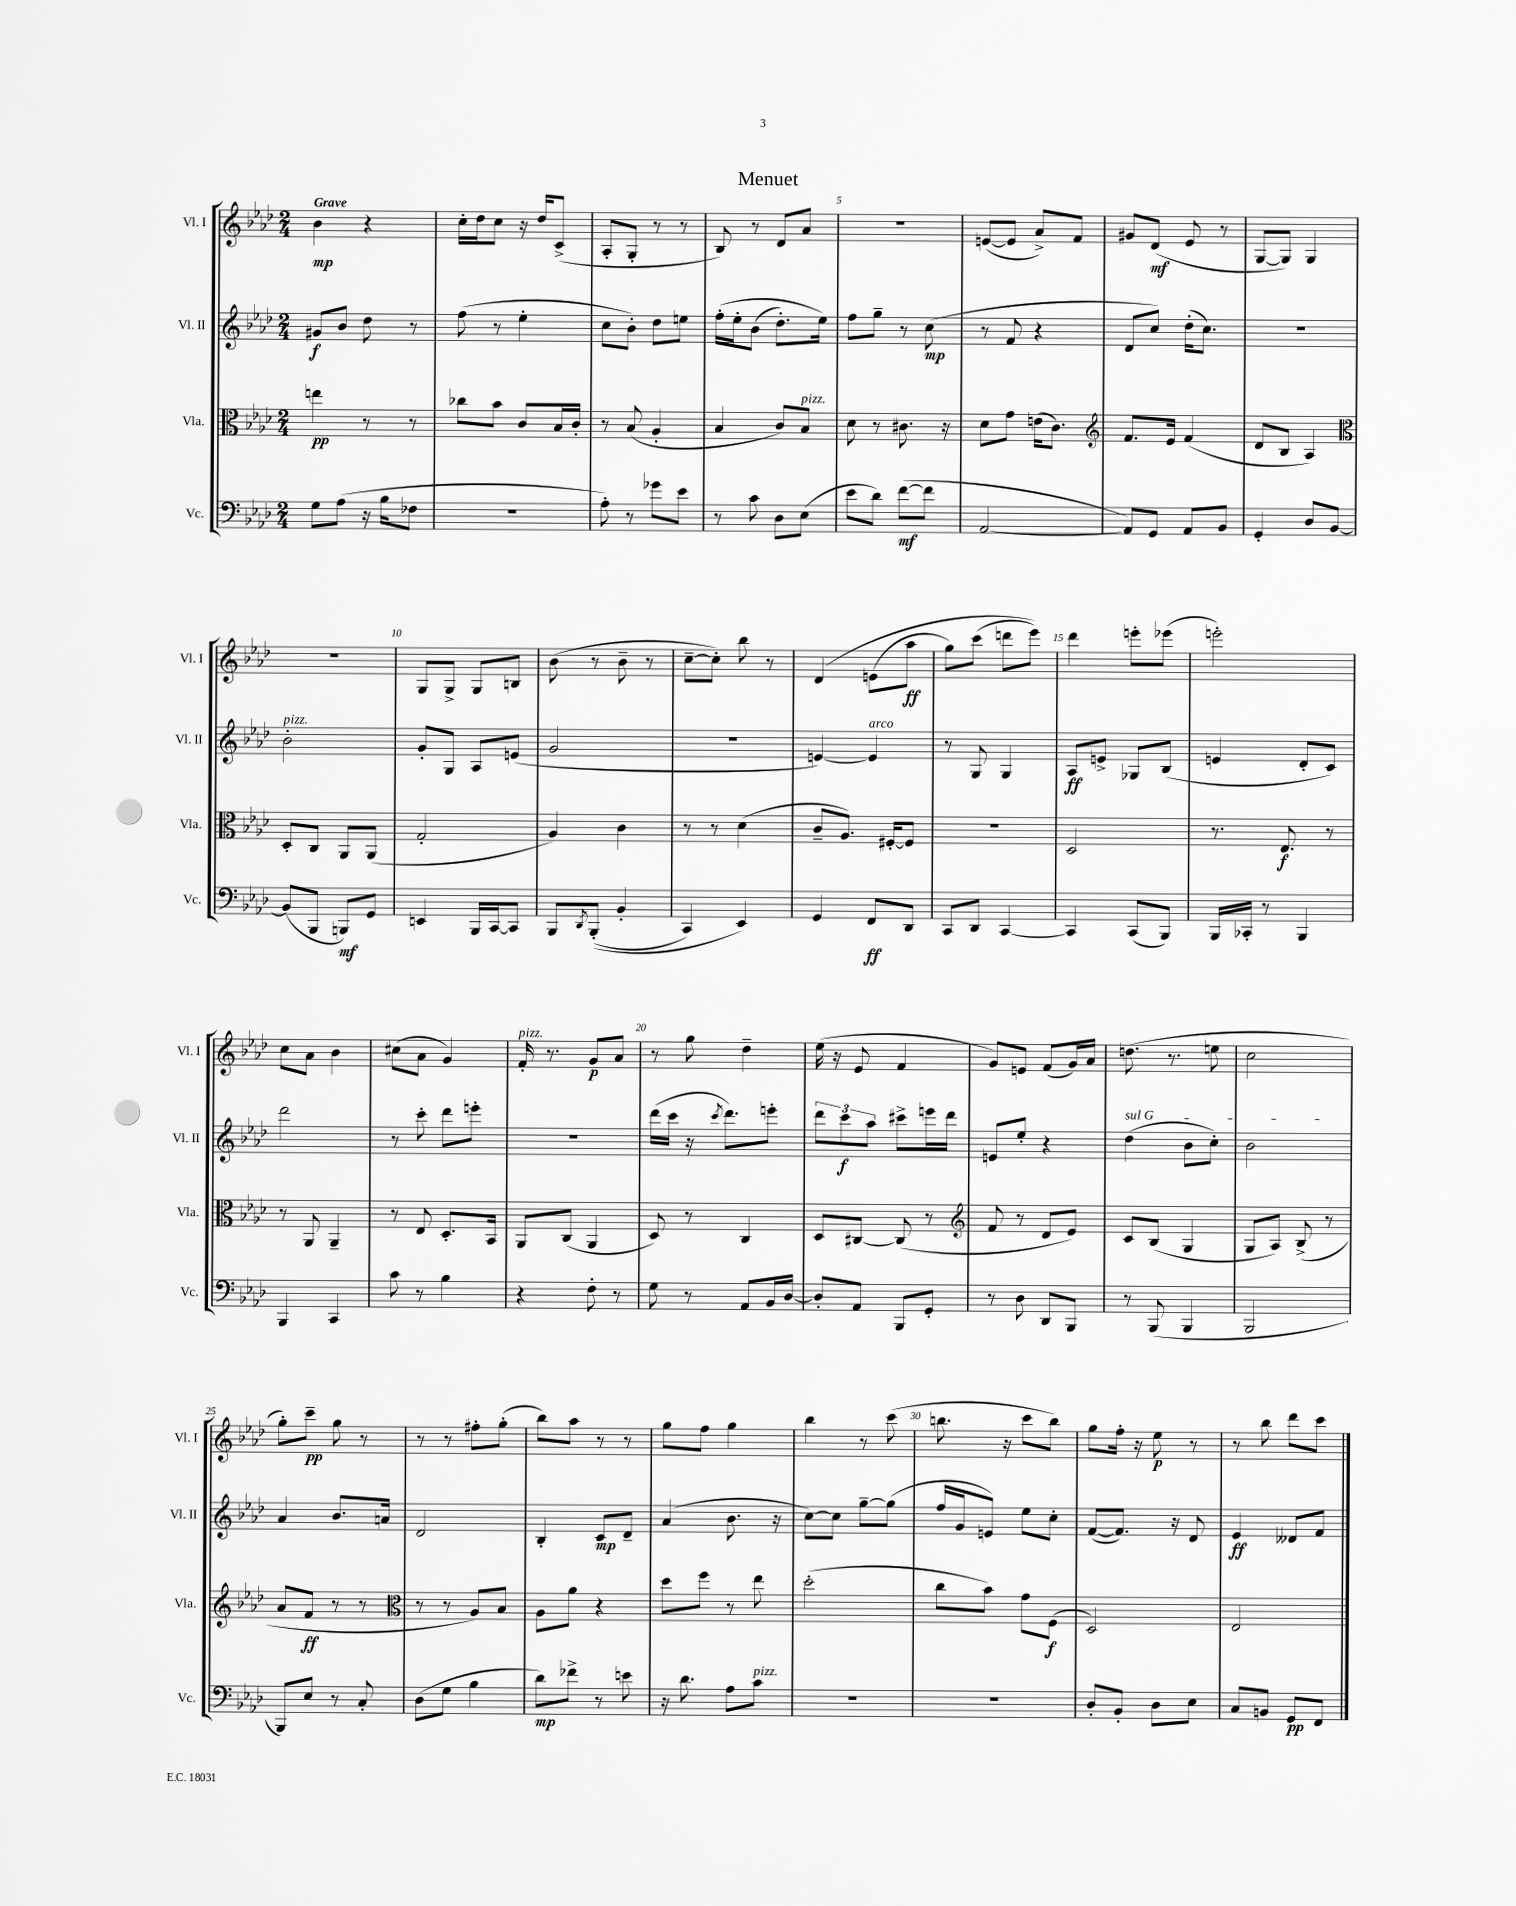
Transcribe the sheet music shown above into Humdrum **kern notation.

**kern	**dynam	**kern	**dynam	**kern	**dynam	**kern	**dynam
*part4	*part4	*part3	*part3	*part2	*part2	*part1	*part1
*staff4	*staff4	*staff3	*staff3	*staff2	*staff2	*staff1	*staff1
*I"Vc.	*	*I"Vla.	*	*I"Vl. II	*	*I"Vl. I	*
*I'Vc.	*	*I'Vla.	*	*I'Vl. II	*	*I'Vl. I	*
*clefF4	*	*clefC3	*	*clefG2	*	*clefG2	*
*k[b-e-a-d-]	*	*k[b-e-a-d-]	*	*k[b-e-a-d-]	*	*k[b-e-a-d-]	*
*M2/4	*	*M2/4	*	*M2/4	*	*M2/4	*
=1	=1	=1	=1	=1	=1	=1	=1
!	!	!	!	!	!	!LO:TX:a:B:t=Grave	!
8G\L	.	4een\	pp	8g#X/L	f	4b-\	mp
(8A-\J	.	.	.	8b-/J	.	.	.
16r	.	8r	.	8dd-\	.	4r	.
16B-\KL	.	.	.	.	.	.	.
8F-X\J	.	8r	.	8r	.	.	.
=2	=2	=2	=2	=2	=2	=2	=2
2r	.	8cc-X\L	.	(8ff\	.	16cc'\LL	.
.	.	.	.	.	.	16dd-\J	.
.	.	8b-\J	.	8r	.	8cc\J	.
.	.	8c/L	.	4ee-'\	.	16r	.
.	.	.	.	.	.	16dd-/KL	.
.	.	16B-/L	.	.	.	(8c^/J	.
.	.	16c'/JJ	.	.	.	.	.
=3	=3	=3	=3	=3	=3	=3	=3
8A-'\)	.	8r	.	8cc\L	.	8A-'/L	.
8r	.	(8B-/	.	8b-'\J)	.	8G'/J	.
8g-X\L	.	4A-'/	.	8dd-\L	.	8r	.
8e-\J	.	.	.	8een\J	.	8r	.
=4	=4	=4	=4	=4	=4	=4	=4
8r	.	4B-/	.	(16ff'\LL	.	8B-/)	.
.	.	.	.	16ee-'\J	.	.	.
8c\	.	.	.	(8b-\J	.	8r	.
8D-\L	.	8c/L)	.	8.dd-'\L)	.	8d-/L	.
!	!	!LO:TX:a:i:t=pizz.	!	!	!	!	!
(8E-\J	.	8B-/J	.	.	.	8a-/J	.
.	.	.	.	16ee-\Jk)	.	.	.
=5	=5	=5	=5	=5	=5	=5	=5
8e-\L	.	8d-\	.	8ff\L	.	2r	.
8d-\J)	.	8r	.	8gg~\J	.	.	.
([8f\L	mf	8.c#X\	.	8r	.	.	.
8f\J]	.	.	.	(8cc\	mp	.	.
.	.	16r	.	.	.	.	.
=6	=6	=6	=6	=6	=6	=6	=6
[2AA-/	.	8d-\L	.	8r	.	([8en/L	.
.	.	8g\J	.	8f/	.	8e/J]	.
.	.	(16en\KL	.	4r	.	8a-^/L)	.
.	.	8.c\J)	.	.	.	.	.
.	.	.	.	.	.	8f/J	.
=7	=7	=7	=7	=7	=7	=7	=7
*	*	*clefG2	*	*	*	*	*
8AA-/L])	.	8.f/L	.	8d-/L	.	8g#X/L	.
8GG/J	.	.	.	8cc/J)	.	(8d-/J	mf
.	.	16e-/Jk	.	.	.	.	.
8AA-/L	.	(4f/	.	(16dd-'\KL	.	8e-/	.
.	.	.	.	8.cc\J)	.	.	.
8BB-/J	.	.	.	.	.	8r	.
=8	=8	=8	=8	=8	=8	=8	=8
4GG'/	.	8d-/L	.	2r	.	[8G/L	.
.	.	8B-/J	.	.	.	8G/J])	.
8D-/L	.	4A-/)	.	.	.	4G/	.
[8BB-/J	.	.	.	.	.	.	.
!!LO:LB:g=z
=9	=9	=9	=9	=9	=9	=9	=9
*	*	*clefC3	*	*	*	*	*
!	!	!	!	!LO:TX:a:i:t=pizz.	!	!	!
(8BB-/L]	.	8D-'/L	.	2b-'\	.	2r	.
8BBB-/J	.	8C/J	.	.	.	.	.
8BBBn/L)	mf	8AA-/L	.	.	.	.	.
8GG/J	.	(8AA-/J	.	.	.	.	.
=10	=10	=10	=10	=10	=10	=10	=10
4EEn/	.	2G'/	.	8g'/L	.	8G/L	.
.	.	.	.	8G/J	.	8G^/J	.
16BBB-/LL	.	.	.	8A-/L	.	8G/L	.
[16CC/J	.	.	.	.	.	.	.
8CC/J]	.	.	.	(8en/J	.	8Bn/J	.
=11	=11	=11	=11	=11	=11	=11	=11
8BBB-/L	.	4A-/)	.	2g/	.	(8b-\	.
8qDD-/	.	.	.	.	.	.	.
((8BBB-'/J	.	.	.	.	.	8r	.
4BB-'/	.	4c\	.	.	.	8b-~\	.
.	.	.	.	.	.	8r	.
=12	=12	=12	=12	=12	=12	=12	=12
4CC/)	.	8r	.	2r	.	[8cc~\L	.
.	.	8r	.	.	.	8cc'\J])	.
4EE-/)	.	(4d-\	.	.	.	8bb-\	.
.	.	.	.	.	.	8r	.
=13	=13	=13	=13	=13	=13	=13	=13
4GG/	.	8c~/L	.	[4en/)	.	(4d-/	.
.	.	8.A-/J)	.	.	.	.	.
!	!	!	!	!LO:TX:a:i:t=arco	!	!	!
8FF/L	ff	.	.	4e/]	.	(8en\L	.
.	.	[16F#X'/KL	.	.	.	.	.
8DD-/J	.	8F#/J]	.	.	.	8aa-\J	ff
=14	=14	=14	=14	=14	=14	=14	=14
8CC/L	.	2r	.	8r	.	8gg\L)	.
8DD-/J	.	.	.	8G/	.	(8ccc\J	.
[4CC/	.	.	.	4G/	.	8dddn\L	.
.	.	.	.	.	.	8eee-\J))	.
=15	=15	=15	=15	=15	=15	=15	=15
4CC/]	.	2D-/	.	8A-/L	ff	4ddd-\	.
.	.	.	.	8en^/J	.	.	.
(8CC/L	.	.	.	8G-X/L	.	8eeen'\L	.
8BBB-/J)	.	.	.	(8B-/J	.	(8eee-X\J	.
=16	=16	=16	=16	=16	=16	=16	=16
16BBB-/LL	.	8.r	.	4en/	.	2eeen'\)	.
16CC-X'/JJ	.	.	.	.	.	.	.
8r	.	.	.	.	.	.	.
.	.	8.E-/	f	.	.	.	.
4BBB-/	.	.	.	8d-'/L	.	.	.
.	.	8r	.	8c/J)	.	.	.
!!LO:LB:g=z
=17	=17	=17	=17	=17	=17	=17	=17
4BBB-/	.	8r	.	2ddd-\	.	8cc\L	.
.	.	8AA-/	.	.	.	8a-\J	.
4CC/	.	4AA-~/	.	.	.	4b-\	.
=18	=18	=18	=18	=18	=18	=18	=18
8c\	.	8r	.	8r	.	(8cc#X\L	.
8r	.	8E-/	.	8ccc'\	.	8a-\J	.
4B-\	.	8.D-'/L	.	8ddd-\L	.	4g/)	.
.	.	.	.	8eeen'\J	.	.	.
.	.	16BB-/Jk	.	.	.	.	.
=19	=19	=19	=19	=19	=19	=19	=19
!	!	!	!	!	!	!LO:TX:a:i:t=pizz.	!
4r	.	8AA-/L	.	2r	.	16f'/	.
.	.	.	.	.	.	8.r	.
.	.	(8C/J	.	.	.	.	.
8F'\	.	4AA-/	.	.	.	8g/L	p
8r	.	.	.	.	.	8a-/J	.
=20	=20	=20	=20	=20	=20	=20	=20
8G\	.	8D-/)	.	(16ddd-\LL	.	8r	.
.	.	.	.	16ccc\JJ	.	.	.
8r	.	8r	.	16r	.	8gg\	.
.	.	.	.	8qccc/	.	.	.
.	.	.	.	8.ddd-\L)	.	.	.
8AA-/L	.	4C/	.	.	.	4dd-~\	.
16BB-/L	.	.	.	8eeen'\J	.	.	.
[16D-/JJ	.	.	.	.	.	.	.
=21	=21	=21	=21	=21	=21	=21	=21
8D-'/L]	.	8D-/L	.	12ddd-\L	.	(16ee-\	.
.	.	.	.	.	.	16r	.
.	.	.	.	12ccc\	f	.	.
8AA-/J	.	[8C#X/J	.	.	.	8e-/	.
.	.	.	.	12aa-\J	.	.	.
8BBB-/L	.	(8C#/]	.	8ccc#X^\L	.	4f/	.
8GG'/J	.	8r	.	16eeen\L	.	.	.
.	.	.	.	16ddd-\JJ	.	.	.
=22	=22	=22	=22	=22	=22	=22	=22
*	*	*clefG2	*	*	*	*	*
8r	.	8f/	.	8en/L	.	8g/L)	.
8D-\	.	8r	.	8ee-'/J	.	8en/J	.
8DD-/L	.	8d-/L	.	4r	.	(8f/L	.
8BBB-/J	.	8e-/J)	.	.	.	16g/L)	.
.	.	.	.	.	.	16a-/JJ	.
=23	=23	=23	=23	=23	=23	=23	=23
!	!	!	!	!LO:TX:a:i:t=sul G	!	!	!
8r	.	8c/L	.	(4dd-\	.	(8.ddn\	.
(8BBB-/	.	(8B-/J	.	.	.	.	.
.	.	.	.	.	.	8.r	.
4BBB-/	.	4G/	.	8b-\L	.	.	.
.	.	.	.	8cc'\J)	.	8een\	.
=24	=24	=24	=24	=24	=24	=24	=24
2BBB-/	.	8G/L	.	2b-\	.	2cc\	.
.	.	8A-/J)	.	.	.	.	.
.	.	(8B-^/	.	.	.	.	.
.	.	8r	.	.	.	.	.
!!LO:LB:g=z
=25	=25	=25	=25	=25	=25	=25	=25
8BBB-/L)	.	8a-/L	.	4a-/	.	8gg'\L)	.
8E-/J	.	8f/J	ff	.	.	8ccc~\J	pp
8r	.	8r	.	8.b-/L	.	8gg\	.
8C'/	.	8r	.	.	.	8r	.
.	.	.	.	16an/Jk	.	.	.
=26	=26	=26	=26	=26	=26	=26	=26
*	*	*clefC3	*	*	*	*	*
(8D-\L	.	8r	.	2d-/	.	8r	.
8G\J	.	8r	.	.	.	8r	.
4B-\	.	8A-/L)	.	.	.	8ff#X'\L	.
.	.	8B-/J	.	.	.	(8gg'\J	.
=27	=27	=27	=27	=27	=27	=27	=27
8d-\L)	mp	8A-\L	.	4B-'/	.	8bb-\L)	.
8f-X^\J	.	8a-\J	.	.	.	8aa-\J	.
8r	.	4r	.	8c/L	mp	8r	.
8en\	.	.	.	8d-~/J	.	8r	.
=28	=28	=28	=28	=28	=28	=28	=28
16r	.	8dd-\L	.	(4a-/	.	8gg\L	.
8.d-\	.	.	.	.	.	.	.
.	.	8ff\J	.	.	.	8ff\J	.
8A-\L	.	8r	.	8.b-\	.	4gg\	.
!LO:TX:a:i:t=pizz.	!	!	!	!	!	!	!
8c\J	.	8ee-\	.	.	.	.	.
.	.	.	.	16r	.	.	.
=29	=29	=29	=29	=29	=29	=29	=29
2r	.	(2dd-'\	.	[8cc\L)	.	4bb-\	.
.	.	.	.	8cc\J]	.	.	.
.	.	.	.	[8gg~\L	.	8r	.
.	.	.	.	(8gg\J]	.	(8ccc\	.
=30	=30	=30	=30	=30	=30	=30	=30
2r	.	8cc\L	.	16ff/LL	.	8.bbn\	.
.	.	.	.	16g/J	.	.	.
.	.	8b-\J)	.	8en/J)	.	.	.
.	.	.	.	.	.	16r	.
.	.	8g\L	.	8ee-\L	.	8ccc\L	.
.	.	(8F\J	f	8cc'\J	.	8bb\J)	.
=31	=31	=31	=31	=31	=31	=31	=31
8D-'/L	.	2D-/)	.	([8f/L	.	8gg\L	.
8BB-'/J	.	.	.	8.f/J])	.	16ff'\Jk	.
.	.	.	.	.	.	16r	.
8D-\L	.	.	.	.	.	8ee-\	p
.	.	.	.	16r	.	.	.
8E-\J	.	.	.	8d-/	.	8r	.
=32	=32	=32	=32	=32	=32	=32	=32
8C/L	.	2E-/	.	4e-/	ff	8r	.
8BBn/J	.	.	.	.	.	8bb-\	.
8GG/L	pp	.	.	8d--X/L	.	8ddd-\L	.
8FF/J	.	.	.	8f/J	.	8ccc\J	.
==	==	==	==	==	==	==	==
*-	*-	*-	*-	*-	*-	*-	*-
